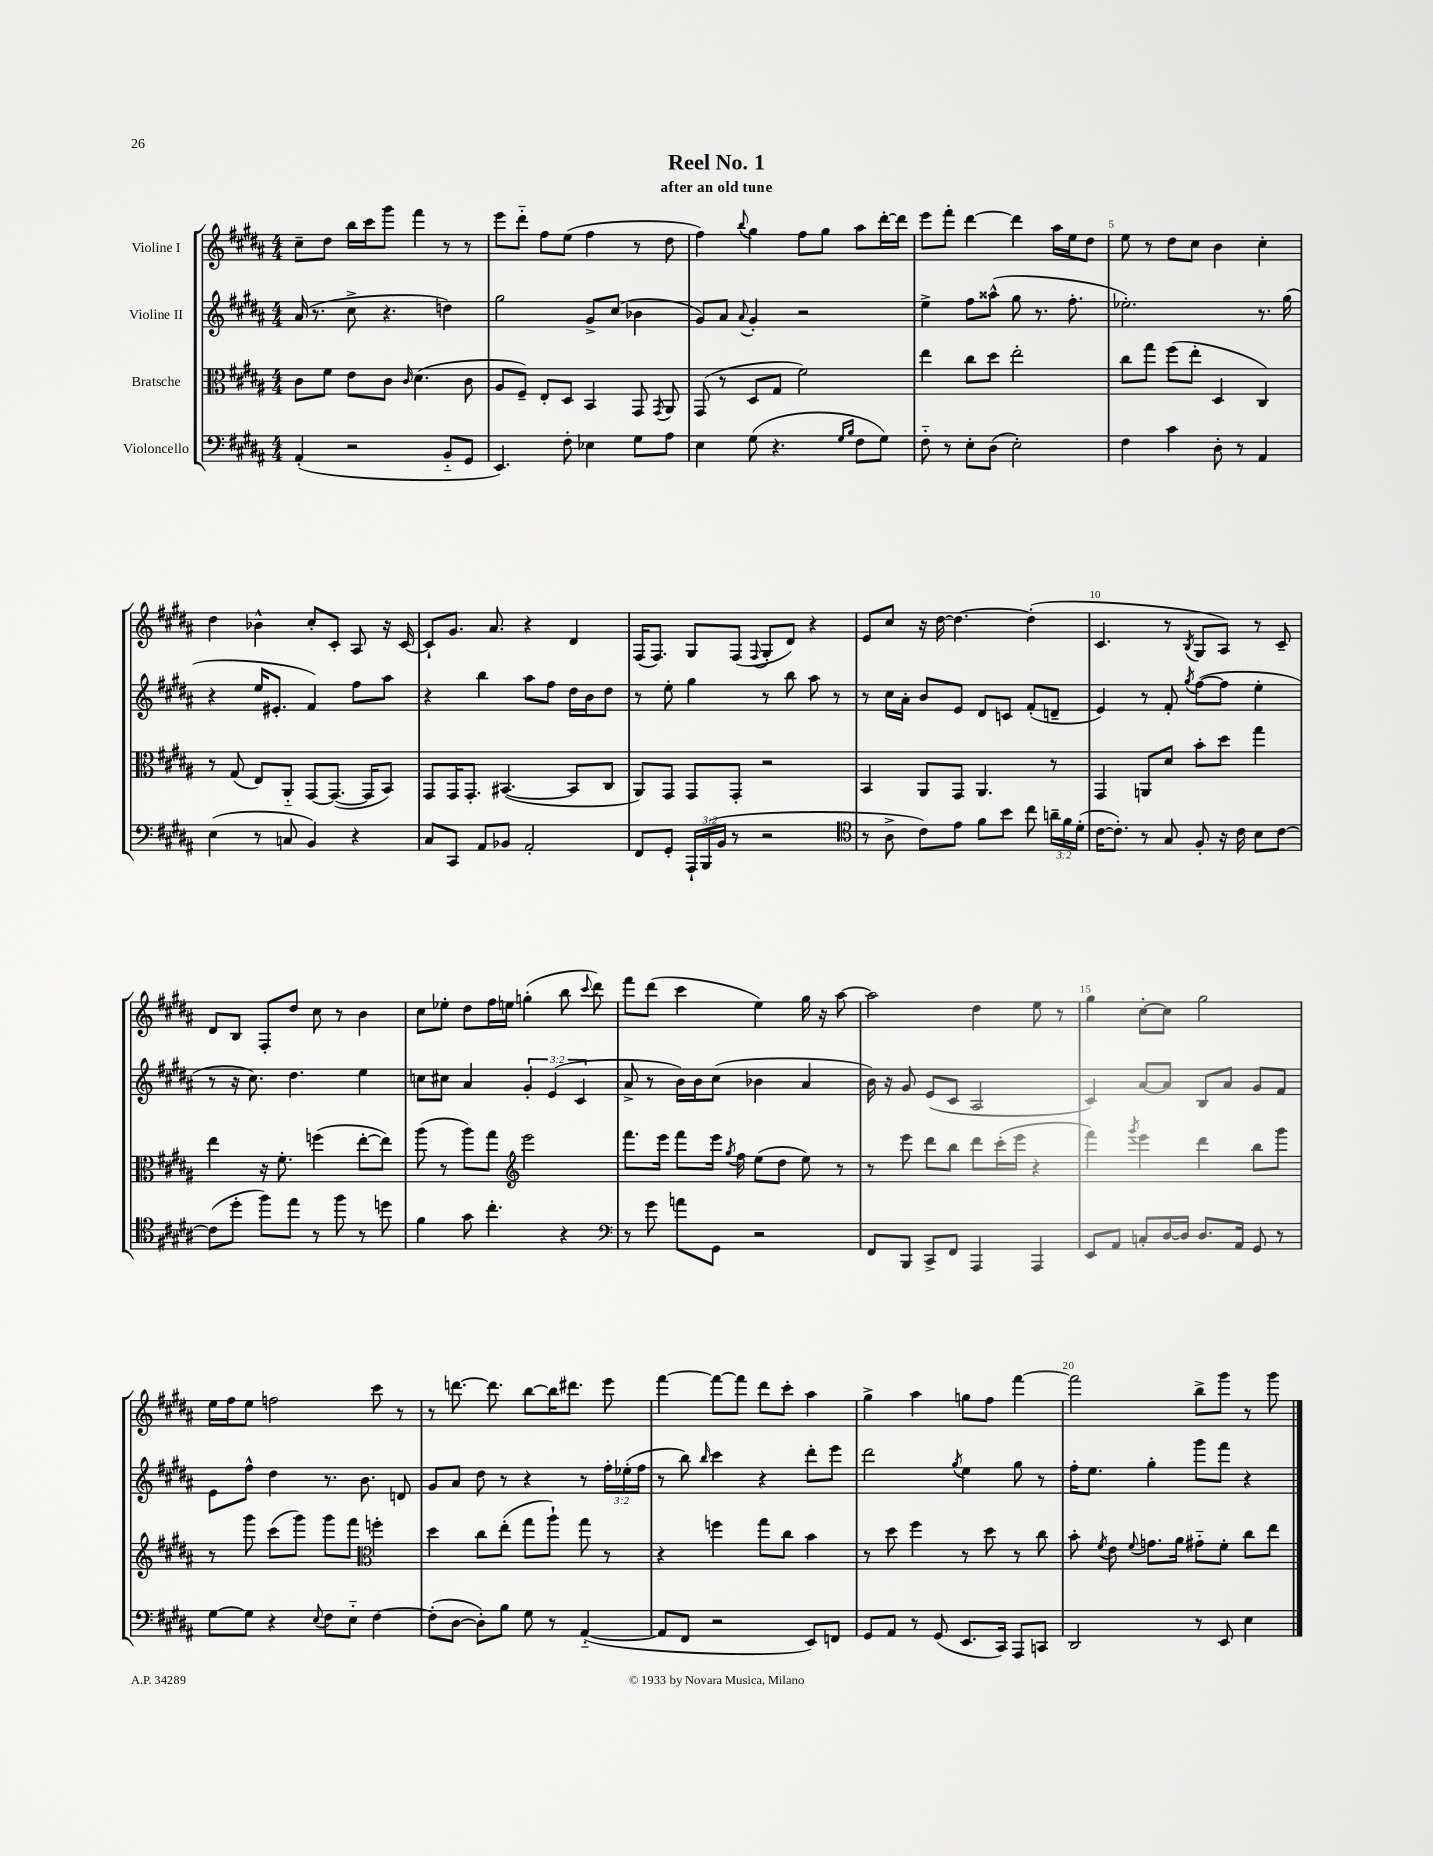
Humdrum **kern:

**kern	**kern	**kern	**kern
*part4	*part3	*part2	*part1
*staff4	*staff3	*staff2	*staff1
*I"Violoncello	*I"Bratsche	*I"Violine II	*I"Violine I
*clefF4	*clefC3	*clefG2	*clefG2
*k[f#c#g#d#a#]	*k[f#c#g#d#a#]	*k[f#c#g#d#a#]	*k[f#c#g#d#a#]
*M4/4	*M4/4	*M4/4	*M4/4
=1	=1	=1	=1
(4AA#'/	8c#\L	(16a#/	8cc#~\L
.	.	8.r	.
.	8f#\J	.	8dd#\J
2r	8e\L	8cc#^\	16bb\LL
.	.	.	16ccc#\J
.	8c#\J	4.r	8ggg#\J
.	16qqc#/	.	.
.	(4.d#\	.	4fff#\
8BB/L	.	4ddn\)	8r
8GG#/J	8c#\	.	8r
=2	=2	=2	=2
4.EE/)	8A#/L	2gg#\	8eee\L
.	8F#~/J)	.	8ddd#\J
.	8E'/L	.	8ff#\L
8F#'\	8D#/J	.	(8ee\J
4E-X\	4BB/	8g#^/L	4ff#\
.	.	(8cc#/J	.
8G#\L	8GG#/	4b-X\	8r
.	8qGG#/	.	.
8A#\J	8AA#/	.	8dd#\
=3	=3	=3	=3
4E\	(8GG#/	8g#/L)	4ff#\)
.	8r	8a#/J	.
.	.	8qqa#/	8qqbb/
(8G#\	8D#/L	4g#'/	4gg#\
4.r	8G#/J	.	.
.	2f#\)	2r	8ff#\L
.	.	.	8gg#\J
16qqG#/LL	.	.	.
16qqB/JJ	.	.	.
8F#\L	.	.	8aa#\L
8G#\J)	.	.	[16ddd#'\L
.	.	.	16ddd#\JJ]
=4	=4	=4	=4
8F#\	4ee\	4ee^\	8eee\L
8r	.	.	8fff#'\J
8E'\L	8cc#\L	8ff#\L	[4ddd#\
(8D#\J	8dd#\J	(8aa##X^^\J	.
2E'\)	2ee'\	8gg#\	4ddd#\]
.	.	8.r	.
.	.	.	16aa#\LL
.	.	8.ff#'\	16ee\J
.	.	.	8dd#\J
=5	=5	=5	=5
4F#\	8cc#\L	2.ee-X'\)	8ee\
.	8gg#\J	.	8r
4c#\	(8ff#\L	.	8dd#\L
.	8ee'\J	.	8cc#\J
8D#'\	4D#/	.	4b\
8r	.	.	.
4AA#/	4C#/)	8.r	4cc#'\
.	.	(16gg#\	.
!!LO:LB:g=z
=6	=6	=6	=6
(4E\	8r	4r	4dd#\
.	(8G#/	.	.
8r	8E/L)	16ee/KL	4b-X^^\
.	.	8.e#X'/J	.
8Cn/	8AA#/J	.	.
4BB/)	[8GG#/L	4f#/)	8cc#'/L
.	(8.GG#/J_	.	8c#'/J
4r	.	8ff#\L	8A#/
.	16GG#/KL]	.	.
.	8BB/J)	8aa#\J	16r
.	.	.	[16c#/
=7	=7	=7	=7
8C#/L	8GG#/L	4r	8c#`/L]
8CC#/J	16GG#/K	.	8.g#/J
.	8.GG#'/J	.	.
8AA#/L	.	4bb\	.
.	.	.	8.a#/
8BB-X/J	([4.BB#X/	.	.
2AA#'/	.	8aa#\L	4r
.	.	8ff#\J	.
.	8BB#/L]	16dd#\LL	4d#/
.	.	16b\J	.
.	8C#/J	8dd#\J	.
=8	=8	=8	=8
8FF#/L	8AA#/L)	8r	(16F#/KL
.	.	.	8.F#/J)
8GG#'/J	8GG#/J	8ee'\	.
24AAA#`/LL	8GG#/L	4gg#\	8G#/L
(24BBB/	.	.	.
24BB/JJ	.	.	.
8r	8GG#'/J	.	(8F#/J
.	.	.	8qqF#/
2r	2r	8r	8G#'/L
.	.	8bb\	8d#/J)
.	.	8aa#\	4r
.	.	8r	.
=9	=9	=9	=9
*clefC4	*	*	*
8r	4BB/	8r	8e/L
8A#^\	.	16cc#\LL	8cc#/J
.	.	16a#'\JJ	.
8c#\L)	8AA#/L	8b/L	16r
.	.	.	[16dd#\
8e\J	8GG#/J	8e/J	4.dd#\_
8f#\L	4.AA#/	8d#/L	.
8b\J	.	8cn/J	.
8cc#\	.	(8f#'/L	(4dd#'\]
24an~\LL	8r	8dn~/J	.
24f#\	.	.	.
(24d#'\JJ	.	.	.
=10	=10	=10	=10
[16c#\KL	4GG#/	4e/)	4.c#/
8.c#'\J])	.	.	.
8r	8AAn/L	8r	.
8G#/	8d#/J	8f#'/	8r
.	.	8qgg#/	8qB/
8F#'/	8b'\L	([8ff#\L	8G#/L
16r	8dd#\J	8ff#\J]	8A#/J)
16c#\	.	.	.
8B\L	4gg#\	4ee'\	8r
[8c#\J	.	.	8c#~/
!!LO:LB:g=z
=11	=11	=11	=11
(8c#\L]	4ee\	8r	8d#/L
8dd#'\J	.	16r	8B/J
.	.	8.cc#\)	.
8ff#\L)	16r	.	8F#'/L
.	8.f#'\	.	.
8ee\J	.	4.dd#\	8dd#/J
8r	(4ffn\	.	8cc#\
8ff#\	.	.	8r
8r	[8ee'\L	4ee\	4b\
8ddn\	8ee\J])	.	.
=12	=12	=12	=12
4f#\	(8aa#\	8ccn\L	8cc#\L
.	8r	8cc#X\J	8ee-X'\J
8g#\	8aa#\L)	4a#/	8dd#\L
4.cc#'\	8gg#\J	.	16ff#\L
.	.	.	16een\JJ
*	*clefG2	*	*
.	2eee\	6g#'/	(4ggn'\
.	.	(6e/	.
4r	.	.	8bb\
.	.	6c#/	.
.	.	.	8qqccc#/
.	.	.	8ddd#\)
=13	=13	=13	=13
*clefF4	*	*	*
8r	8.fff#\L	8a#^/	8fff#\L
8g#\	.	8r	(8ddd#\J
.	16eee\Jk	.	.
8an\L	8fff#\L	16b\LL)	4ccc#\
.	.	16b\J	.
8GG#\J	16eee\Jk	(8cc#\J	.
.	8qgg#/	.	.
.	16ff#\	.	.
2r	(8ee\L	4b-X\	4ee\)
.	8dd#\J	.	.
.	8ee\)	4a#/	16gg#\
.	.	.	16r
.	8r	.	[8aa#\
=14	=14	=14	=14
8FF#/L	8r	16b\)	2aa#\]
.	.	16r	.
8BBB/J	8eee\	8g#/	.
8CC#^/L	8ddd#\L	(8e/L	.
8FF#/J	8bb\J	8c#/J	.
4AAA#/	8ddd#\L	2A#/	4dd#\
.	(16ccc#'\L	.	.
.	16eee\JJ	.	.
4AAA#/	4r	.	8ee\
.	.	.	8r
=15	=15	=15	=15
8EE/L	4fff#\)	4c#/)	4gg#\
8AA#/J	.	.	.
.	8qggg#/	.	.
8Cn'/L	4eee\	[8a#/L	[8cc#'\L
[16D#/L	.	8a#/J]	8cc#\J]
16D#/JJ]	.	.	.
8.D#/L	4ddd#\	8B/L	2gg#\
.	.	8a#/J	.
16AA#/Jk	.	.	.
8GG#/	8bb\L	8g#/L	.
8r	8ggg#\J	8f#/J	.
!!LO:LB:g=z
=16	=16	=16	=16
[8G#\L	8r	8e\L	16ee\LL
.	.	.	16ff#\J
8G#\J]	8ggg#\	8ff#^^\J	8ee\J
4r	(8ccc#\L	4dd#\	2ffn\
.	8ggg#\J)	.	.
8qqE/	.	.	.
8F#\L	8ggg#\L	8.r	.
8E\J	8fff#\J	.	.
.	.	8.b\	.
*	*clefC3	*	*
[4F#\	4ffn'\	.	8ccc#\
.	.	8dn/	8r
=17	=17	=17	=17
(8F#'\L]	4dd#\	8g#/L	8r
[8D#\J	.	8a#/J	[8.dddn\
8D#'\L])	8cc#\L	8dd#\	.
.	.	.	8.ddd\]
8B\J	(8ee'\J	8r	.
8G#\	8gg#\L	4r	[8bb\L
8r	8aa#`\J)	.	16bb\K]
.	.	.	8.ddd#X\J
([4AA#/	8gg#\	8r	.
.	8r	24ff#'\LL	8eee\
.	.	(24ee-X'\	.
.	.	24ff#\JJ	.
=18	=18	=18	=18
8AA#/L]	4r	8r	[4fff#\
8FF#/J	.	8bb\)	.
.	.	16qqbb/	.
2r	4ffn\	4ccc#\	8fff#\L_
.	.	.	8fff#\J]
.	8gg#\L	4r	8ddd#\L
.	8cc#\J	.	8ccc#'\J
8EE/L)	4b\	8ddd#'\L	4aa#\
8FFn/J	.	8eee\J	.
=19	=19	=19	=19
8GG#/L	8r	2ddd#\	4gg#^\
8AA#/J	8dd#\	.	.
8r	4ff#\	.	4aa#\
(8GG#/	.	.	.
.	.	8qgg#/	.
8.EE/L	8r	4ee\	8ggn\L
.	8dd#\	.	8ff#\J
16CC#/Jk)	.	.	.
8AAA#/L	8r	8gg#\	[4fff#\
8CCn/J	8cc#\	8r	.
=20	=20	=20	=20
2DD#/	8b'\	16ff#'\KL	2fff#\]
.	.	8.ee\J	.
.	8qf#/	.	.
.	8e\	.	.
.	8qqf#/	.	.
.	8.gn\L	4gg#'\	.
.	16a#\Jk	.	.
8r	8g#X\L	8ggg#\L	8bb^\L
8EE/	8f#'\J	8fff#\J	8ggg#\J
4E\	8cc#\L	4r	8r
.	8ee\J	.	8ggg#\
==	==	==	==
*-	*-	*-	*-
